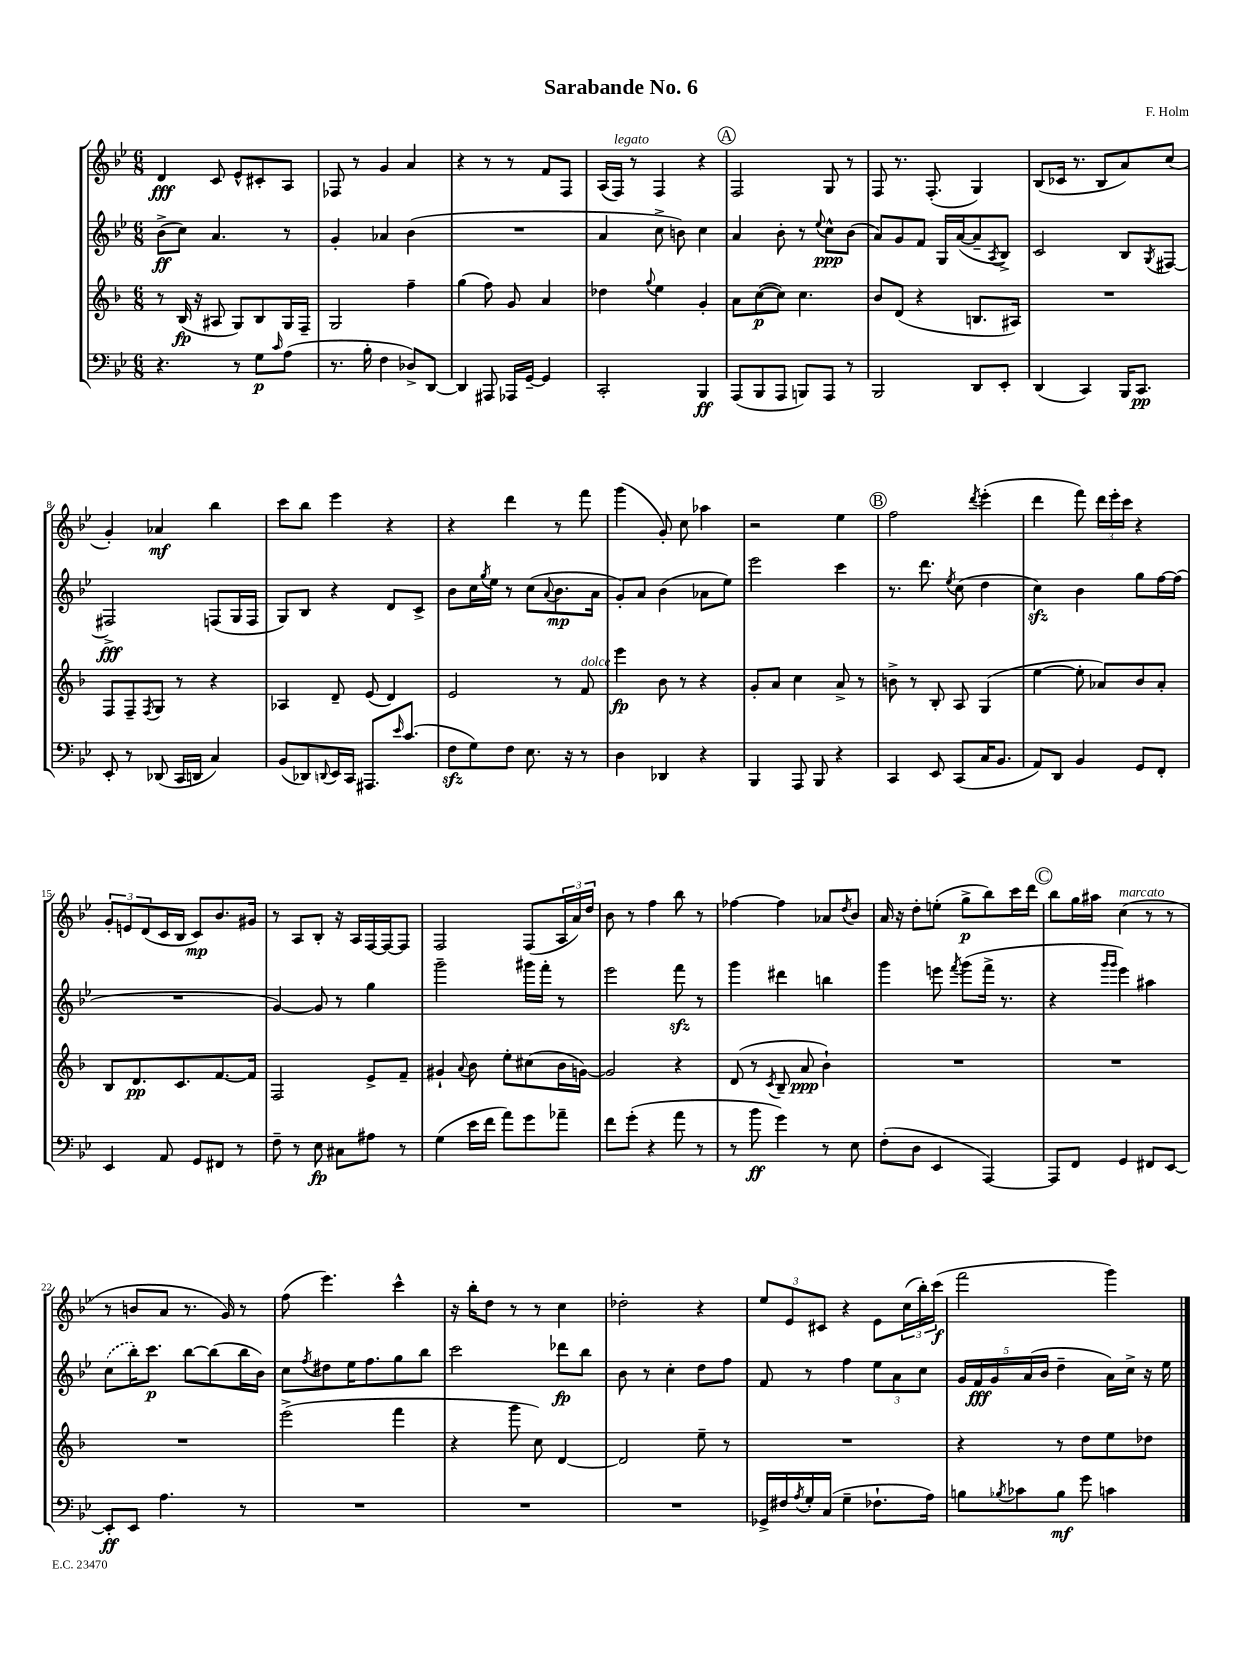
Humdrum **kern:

**kern	**kern	**kern	**kern
*staff4	*staff3	*staff2	*staff1
*clefF4	*clefG2	*clefG2	*clefG2
*k[b-e-]	*k[b-]	*k[b-e-]	*k[b-e-]
*M6/8	*M6/8	*M6/8	*M6/8
4.r	8r	(8b-^	4d
.	(16B-	8cc)	.
.	16r	.	.
.	8A#	4.a	8c
8r	8G)	.	8e-^^
8G	8B-	.	8c#'
16qqc	.	.	.
(8A	16G	8r	8A
.	16F~	.	.
=	=	=	=
8.r	2G	4g'	8F-
.	.	.	8r
16B-'	.	.	.
4F	.	4a-	4g
8D-^)	4ff~	(4b-	4a
[8DD	.	.	.
=	=	=	=
4DD]	(4gg	2.r	4r
8AAA#	8ff)	.	8r
16AAA-	8g	.	8r
[16GG~	.	.	.
4GG]	4a	.	8f
.	.	.	8F
=	=	=	=
2CC'	4dd-	4a	(16A
.	.	.	16F)
.	.	.	8r
.	8qqgg	.	.
.	4ee	8cc^	4F
.	.	8b)	.
4BBB-	4g'	4cc	4r
=	=	=	=
(8AAA	8a	4a	2F
8BBB-	([8cc	.	.
8AAA	8cc])	8b-'	.
8BBB)	4.cc	8r	.
.	.	8qqee-	.
8AAA	.	8cc^^	8G
8r	.	(8b-	8r
=	=	=	=
2BBB-	8b-	8a)	8F
.	(8d	8g	8.r
.	4r	8f	.
.	.	.	(8.F'
.	.	16G	.
.	.	([16a	.
8DD	8.B	8a~]	4G)
.	.	8qA	.
8EE-'	.	8B-^)	.
.	16A#)	.	.
=	=	=	=
(4DD	2.r	2c	(8B-
.	.	.	16c-
.	.	.	8.r
4CC)	.	.	.
.	.	.	8B-
16BBB-	.	8B-	8a)
8.CC	.	.	.
.	.	8qG	.
.	.	[8F#	(8cc
=	=	=	=
8EE-'	8F	2F#^]	4g')
8r	8F~	.	.
.	8qF	.	.
(8DD-	8G	.	4a-
16CC	8r	.	.
16DD	.	.	.
4C)	4r	(8F	4bb-
.	.	16G	.
.	.	16F	.
=	=	=	=
(8BB-	4A-	8G)	8ccc
8DD-)	.	8B-	8bb-
8qqDD	.	.	.
16EE-	8d~	4r	4eee-
16CC	.	.	.
8.AAA#	(8e	.	.
.	4d)	8d	4r
16qqe-	.	.	.
(8.c	.	.	.
.	.	8c^	.
=	=	=	=
8F	2e	8b-	4r
8G)	.	16cc	.
.	.	8qgg	.
.	.	16ee-	.
8F	.	8r	4ddd
8.E-	.	(8cc	.
.	.	8qqa	.
.	8r	8.b-	8r
16r	.	.	.
8r	8f	.	8fff
.	.	16a	.
=	=	=	=
4D	4eee	8g')	(4ggg
.	.	8a	.
4DD-	8b-	(4b-	8g')
.	8r	.	8cc
4r	4r	8a-	4aa-
.	.	8ee-)	.
=	=	=	=
4BBB-	8g'	2eee-	2r
.	8a	.	.
8AAA	4cc	.	.
8BBB-	.	.	.
4r	8a^	4ccc	4ee-
.	8r	.	.
=	=	=	=
4CC	8b^	8.r	2ff
.	8r	.	.
.	.	8.ddd	.
8EE-	8B-'	.	.
.	.	8qee-	.
(8CC	8A	(8cc	.
.	.	.	8qddd
16C	(4G	4dd	(4eee-'
8.BB-	.	.	.
=	=	=	=
8AA)	[4ee	4cc)	4ddd
8DD	.	.	.
4BB-	8ee']	4b-	8fff)
.	8a-)	.	24ddd
.	.	.	24eee-'
.	.	.	24ccc
8GG	8b-	8gg	4r
8FF'	8a-'	[16ff	.
.	.	(16ff]	.
=	=	=	=
4EE-	8B-	2.r	12g'
.	.	.	12e
.	8.d	.	.
.	.	.	(12d
8AA	.	.	16c
.	8.c	.	16B-
8GG	.	.	8c)
8FF#	[8.f	.	8.b-
8r	.	.	.
.	16f]	.	16g#
=	=	=	=
8F~	2F	[4g)	8r
8r	.	.	8A
8E-	.	8g]	8B-'
8C#	.	8r	16r
.	.	.	16A
8A#	8e^	4gg	[16F
.	.	.	16F_
8r	8f~	.	8F]
=	=	=	=
(4G	4g#`	2ggg~	2F
.	8qqa	.	.
16e-	8b-	.	.
16f	.	.	.
8a)	8ee'	.	.
8g	(8cc#	16ggg#	(8F
.	.	16fff'	.
8a-~	16b-	8r	24A
.	.	.	24a)
.	[16g)	.	.
.	.	.	24dd
=	=	=	=
8f	2g]	2eee-	8b-
(8g'	.	.	8r
4r	.	.	4ff
8a	4r	8fff	8bb-
8r	.	8r	8r
=	=	=	=
8r	(8d	4ggg	[4ff-
8b-	8r	.	.
.	8qc	.	.
4g)	8B-~	4ddd#	4ff-]
.	8a	.	.
8r	4b-`)	4bb	8a-
.	.	.	8qdd
8E-	.	.	8b-
=	=	=	=
(8F'	2.r	4ggg	16a
.	.	.	16r
8D	.	.	8dd'
4EE-	.	8eee	(8ee'
.	.	8qfff	.
.	.	(8ggg	8gg^
[4AAA)	.	16fff^	8bb-)
.	.	8.r	.
.	.	.	16ccc
.	.	.	16ddd
=	=	=	=
8AAA]	2.r	4r	8bb-
8FF	.	.	16gg
.	.	.	16aa#
.	.	16qqggg	.
.	.	16qqggg	.
4GG	.	4eee-)	(4cc
8FF#	.	4aa#	8r
[8EE-	.	.	8r
=	=	=	=
8EE-']	2.r	(8cc	8r
8EE-	.	16bb-')	8b
.	.	8.ccc	.
4.A	.	.	8a
.	.	[8bb-	8.r
.	.	(8bb-]	.
.	.	.	16g)
8r	.	16bb-	8r
.	.	16b-)	.
=	=	=	=
2.r	(2eee^	8cc	(8ff
.	.	8qff	.
.	.	8dd#	4.eee-)
.	.	16ee-	.
.	.	8.ff	.
.	4fff	8gg	4ccc^^
.	.	8bb-	.
=	=	=	=
2.r	4r	2ccc	16r
.	.	.	16bb-'
.	.	.	8dd
.	8ggg	.	8r
.	8cc)	.	8r
.	[4d	8ddd-	4cc
.	.	8bb-	.
=	=	=	=
2.r	2d]	8b-	2dd-'
.	.	8r	.
.	.	4cc'	.
.	8ee~	8dd	4r
.	8r	8ff	.
=	=	=	=
16GG-^	2.r	8f	12ee-
16F#	.	.	.
.	.	.	12e-
8qA	.	.	.
16G'	.	8r	.
.	.	.	12c#
(16C	.	.	.
4G~	.	4ff	4r
8.F-`	.	12ee-	8e-
.	.	12a	.
.	.	.	(24cc
.	.	12cc	24bb-')
16A)	.	.	.
.	.	.	(24ccc
=	=	=	=
8B	4r	20g	2fff
.	.	20f	.
.	.	20g	.
8qB-	.	.	.
8c-	.	.	.
.	.	(20a	.
.	.	20b-	.
8B-	8r	4dd~	.
8g	8dd	.	.
4c	8ee	16a)	4ggg)
.	.	16cc^	.
.	8dd-	16r	.
.	.	16ee-	.
==	==	==	==
*-	*-	*-	*-
